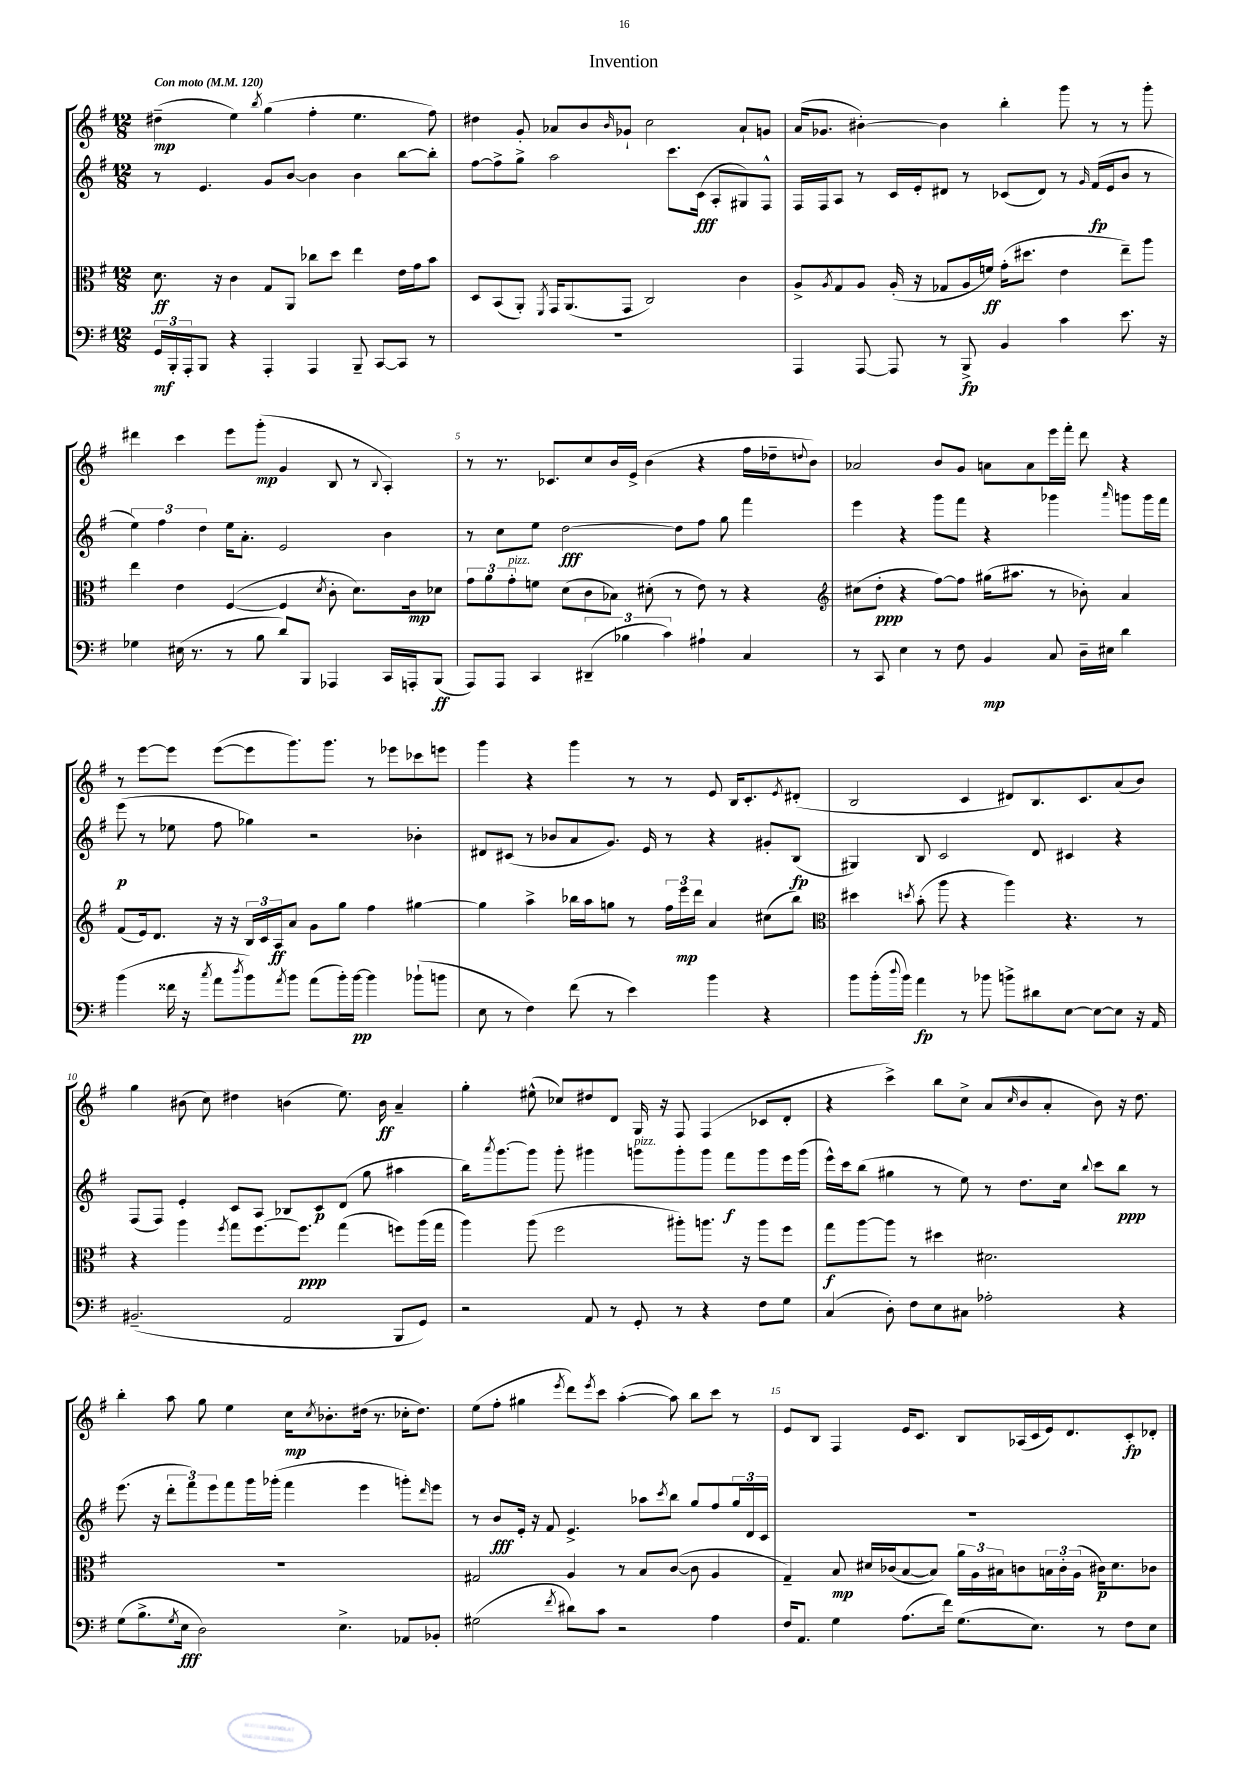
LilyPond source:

\header { title = "Invention" }
<<
\new StaffGroup <<
\new Staff = "s0" {
    \clef treble \key g \major \numericTimeSignature \time 12/8 \tempo "Con moto" 4 = 120
    dis''4--\mp( e''4) \acciaccatura { b''8 } g''4( fis''4-. e''4. fis''8) |
    dis''4 g'8-. aes'8 b'8 \grace { b'16 } ges'8-! c''2 aes'8-! g'8 |
    a'16( ges'8. bis'4~-.) bis'4 b''4-. g'''8 r8 r8 g'''8-. |
    dis'''4 c'''4 e'''8 g'''8-.\mp( g'4 b8 r8 \appoggiatura { b8 } a4-.) |
    r8 r8. ces'8. c''8 b'16 e'16-> b'4( r4 fis''16 des''16-- \appoggiatura { d''8 } b'8) |
    aes'2 b'8 g'8 a'8 a'8 e'''16 fis'''16-. d'''8 r4 |
    r8 e'''8~ e'''8 e'''8~( e'''8 g'''8.) g'''8. r8 ees'''8 ces'''8 e'''8 |
    g'''4 r4 g'''4 r8 r8 e'8 b16 c'8.-. \acciaccatura { e'8 } dis'8-.( |
    b2 c'4 dis'8) b8. c'8. a'8( b'8) |
    g''4 bis'8( c''8) dis''4 b'4( e''8.) b'16\ff a'4-- |
    g''4-. eis''8-^( ces''8) dis''8 d'8 g16 r16 fis8 fis4( ces'8 d'8-. |
    r4 c'''4->) b''8 c''8-> a'8( \grace { c''16 } b'8 a'8-. b'8) r16 d''8. |
    b''4-. a''8 g''8 e''4 c''16\mp \acciaccatura { c''8 } bes'8.-. dis''16( r8. ces''16-. dis''8.) |
    e''8( fis''8-. gis''4 \acciaccatura { e'''8 } d'''8) \acciaccatura { e'''8 } c'''8 a''4~-.( a''8) b''8 c'''8 r8 |
    e'8 b8 fis4 e'16 c'8. b8 aes16( c'16 e'16) d'8. c'8-.\fp des'8-. \bar "|." |
}
\new Staff = "s1" {
    \clef treble \key g \major \numericTimeSignature \time 12/8
    r8 e'4. g'8 b'8~ b'4 b'4 b''8~ b''8-. |
    fis''8~ fis''8-> g''8-> a''2 c'''8. c'16\fff( a8-. gis8) fis8-^ |
    fis16 fis16 a8 r8 c'16 e'16-. dis'8 r8 ces'8( dis'8) r8 \grace { g'16 } fis'16\fp( e'16 b'8 r8 |
    \tuplet 3/2 { e''4) fis''4 d''4 } e''16 a'8.-. e'2 b'4 |
    r8 c''8 e''8 d''2~\fff d''8 fis''8 g''8 fis'''4 |
    e'''4 r4 g'''8 fis'''8 r4 ges'''4 \grace { a'''16 } g'''8 g'''16 fis'''16 |
    e'''8\p( r8 ees''8 fis''8 ges''4) r2 bes'4-. |
    dis'8 cis'8( r8 bes'8 a'8 g'8.) e'16 r8 r4 gis'8-. b8\fp( |
    gis4) b8 c'2 d'8 cis'4 r4 |
    fis8( fis8) e'4-. c'8 a8 bes8 c'8\p d'8( g''8 ais''4 |
    b''16) \acciaccatura { a'''8 } g'''8.~ g'''8 g'''8-. gis'''4 g'''8^\markup { \italic "pizz." } g'''8-. g'''8 fis'''8\f g'''8 e'''16 g'''16( |
    e'''16-^) c'''16 b''8( gis''4 r8 e''8) r8 d''8. c''16 \appoggiatura { b''8 } c'''8 b''8\ppp r8 |
    e'''8.( r16 \tuplet 3/2 { d'''8-. fis'''8) e'''8 } fis'''8 g'''16 ges'''16-.( fis'''4 e'''4 g'''8-.) \grace { d'''16 } e'''8 |
    r8 b'8\fff e'16-. r16 fis'8 e'4.-> aes''8 \acciaccatura { c'''8 } b''8 g''8 fis''8 \tuplet 3/2 { g''16 d'16 c'16 } |
    R1. \bar "|." |
}
\new Staff = "s2" {
    \clef alto \key g \major \numericTimeSignature \time 12/8
    d'8.\ff r16 c'4 g8 a,8 ces''8 d''8 e''4 e'16 g'16 b'8 |
    d8 b,8( a,8-.) \acciaccatura { fis,8 } g,16 a,8.( g,8 c2) c'4 |
    a8-> \acciaccatura { a8 } g8 a8 a16-.( r16 ges8 a16 f'16\ff) g'16-.( dis''8. e'4 e''8--) a''8 |
    e''4 e'4 fis4~( fis4 \acciaccatura { d'8 } c'8-. d'8.) c'16\mp des'8 |
    \tuplet 3/2 { g'8 a'8 g'8-.^\markup { \italic "pizz." } } f'8 d'8( c'8 bes8) dis'8-.( r8 e'8) r8 r4 |
    \clef treble cis''8( d''8-.\ppp r4 fis''8~) fis''8 gis''16( ais''8. r8 bes'8-.) a'4 |
    fis'8( e'16) d'8. r16 r16 \tuplet 3/2 { b16 c'16 a16\ff } a'8 g'8 g''8 fis''4 gis''4~ |
    gis''4 a''4-> bes''16 a''16 g''8 r8 \tuplet 3/2 { fis''16 e'''16\mp d'''16 } a'4 cis''8( bes''8) |
    \clef alto dis''4 \acciaccatura { d''8 } b'8-.( a''8 r4 a''4) r4. r8 |
    r4 a''4 \acciaccatura { fis''8 } g''8 fis''8.~ fis''8.\ppp g''4( f''8) a''16( g''16 |
    a''4) a''8( fis''2 ais''8-.) a''8. r16 a''8 fis''8 |
    g''8\f a''8~ a''8 r8 dis''4 dis'2. |
    R1. |
    gis2 a4 r8 b8 c'8~( c'8 a4 |
    g4--) b8\mp dis'16 ces'16( b8~ b8) \tuplet 3/2 { a'16 a16 bis16 } c'8 \tuplet 3/2 { b16 c'16-. a16( } cis'16\p) dis'8. ces'8 \bar "|." |
}
\new Staff = "s3" {
    \clef bass \key g \major \numericTimeSignature \time 12/8
    \tuplet 3/2 { g,16\mf b,,16-. a,,16-. } b,,8 r4 a,,4-. a,,4 b,,8-- c,8~ c,8 r8 |
    R1. |
    a,,4 a,,8~ a,,8 r8 b,,8->\fp b,4 c'4 e'8. r16 |
    ges4 eis16( r8. r8 b8 d'8) b,,8 aes,,4 c,16 a,,16-. b,,8\ff( |
    a,,8) a,,8 c,4 \tuplet 3/2 { dis,4--( bes4 c'4) } ais4-! c4 |
    r8 c,8 e4 r8 fis8 b,4\mp c8 d16-- eis16 d'4 |
    b'4( fisis'16 r16 \acciaccatura { c''8 } a'8 \acciaccatura { d''8 } b'8) \acciaccatura { a'8 } b'8 a'8( b'16-.) b'16~\pp b'4 bes'8-!( b'8 |
    e8 r8 fis4) fis'8( r8 e'4) b'4 r4 |
    b'8 b'16-.( \appoggiatura { d''8 } b'16) a'4\fp r8 bes'8 b'8-> dis'8 e8~ e8~ e8 r16 a,16 |
    bis,2.--( a,2 b,,8 g,8) |
    r2 a,8 r8 g,8-. r8 r4 fis8 g8 |
    c4( d8-.) fis8 e8 cis8 aes2-. r4 |
    g8( b8.-> \acciaccatura { g8 } e16\fff d2) e4.-> aes,8 bes,8-. |
    gis2( \acciaccatura { fis'8 } dis'8) c'8 r2 a4 |
    fis16 a,8. g4 a8.( fis'16) g8.( e8.) r8 fis8 e8 \bar "|." |
}
>>
>>
\layout { \context { \Score \override BarNumber.break-visibility = ##(#f #t #t) barNumberVisibility = #(every-nth-bar-number-visible 5) } }
